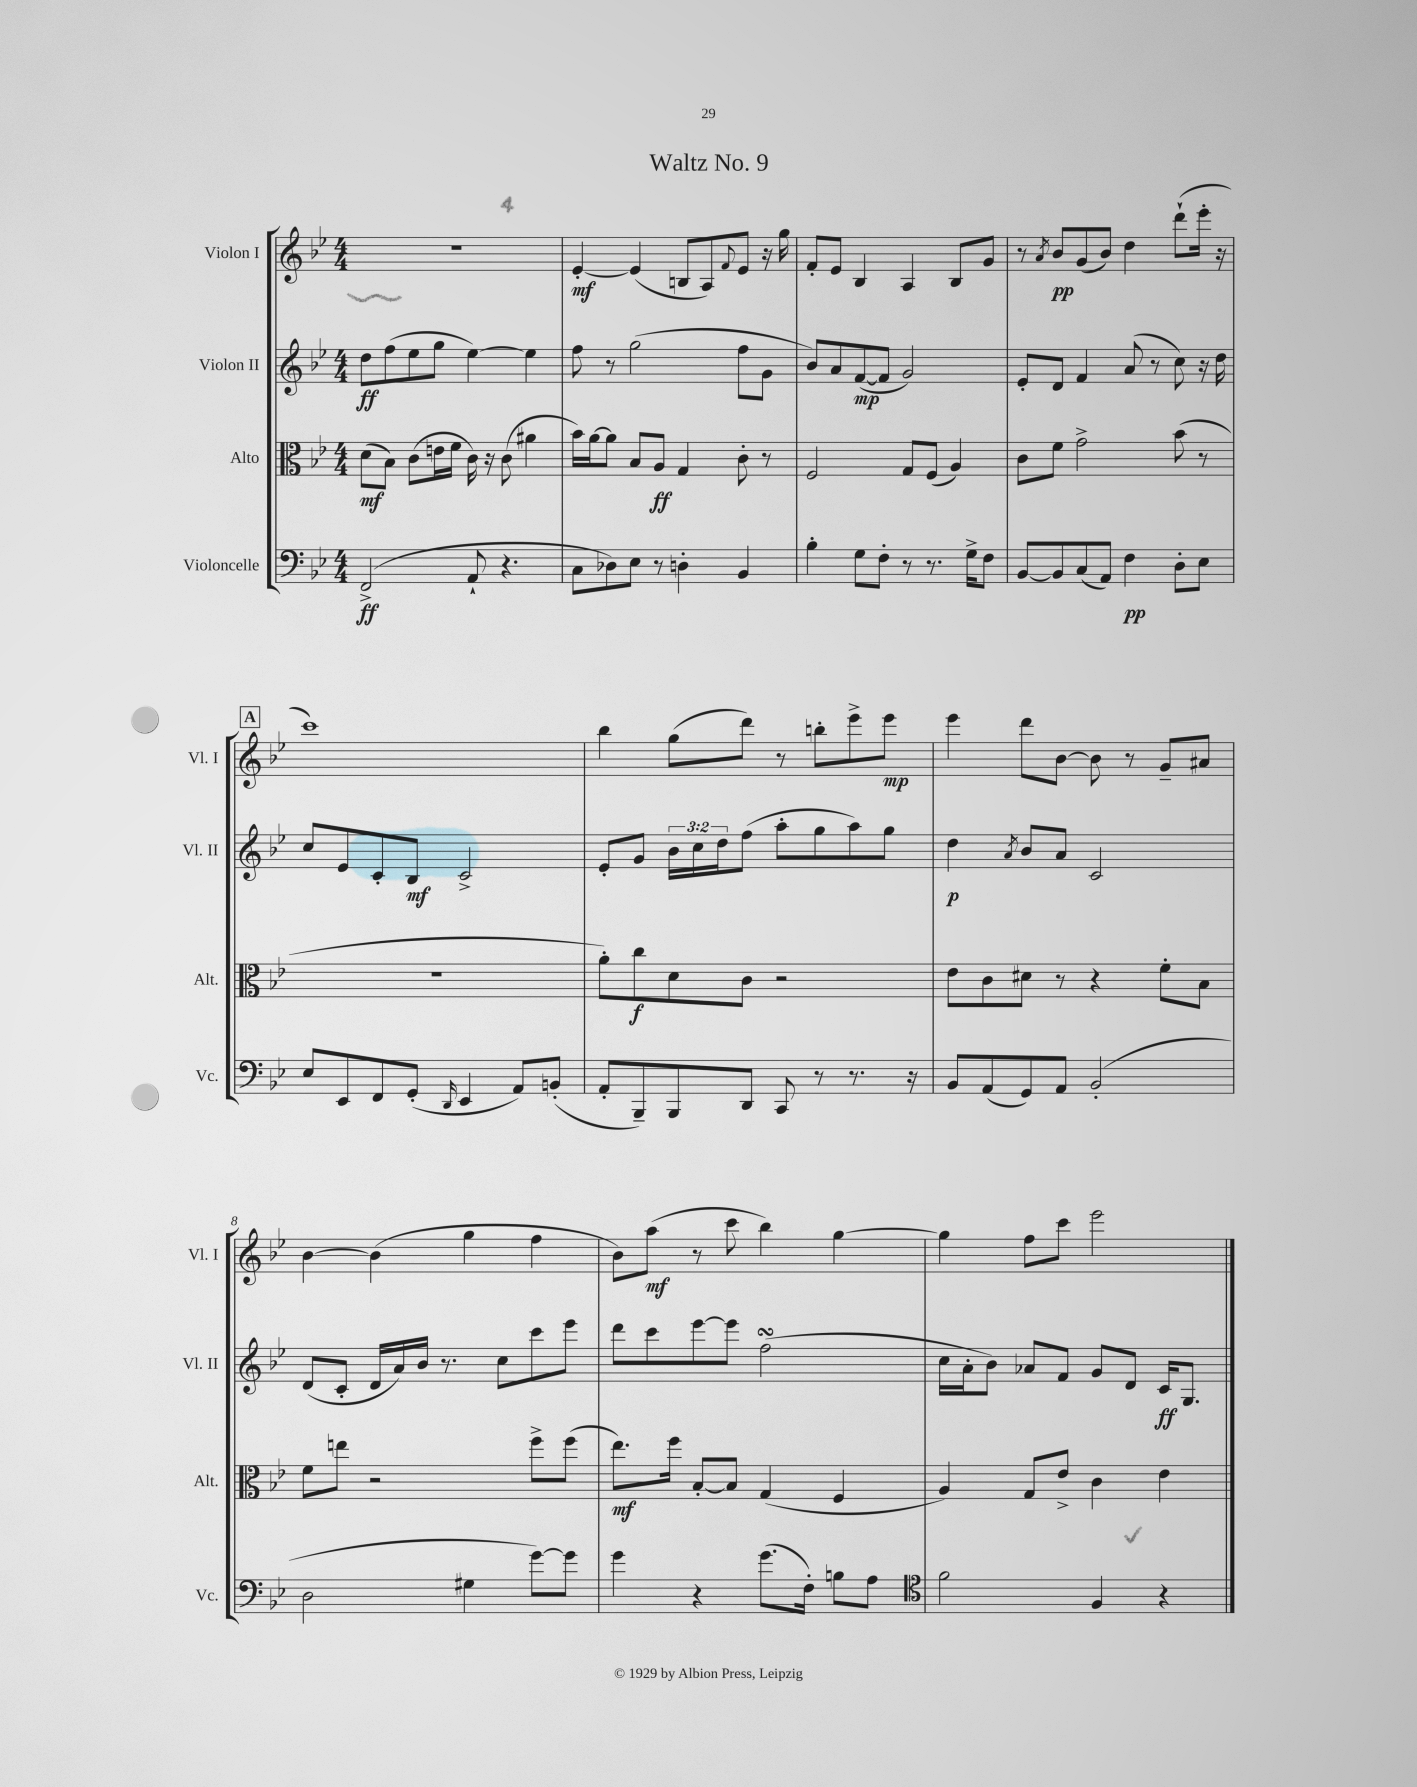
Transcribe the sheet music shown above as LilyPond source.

\header { title = "Waltz No. 9" }
<<
\new StaffGroup <<
\new Staff = "s0" \with { instrumentName = "Violon I" shortInstrumentName = "Vl. I" } {
    \clef treble \key bes \major \numericTimeSignature \time 4/4
    R1 |
    ees'4~-.\mf ees'4( b8 a8) \appoggiatura { f'8 } ees'8 r16 g''16 |
    f'8-. ees'8 bes4 a4 bes8 g'8 |
    r8 \acciaccatura { a'8 } bes'8\pp g'8( bes'8) d''4 d'''8-!( ees'''16-. r16 |
    \mark \markup { \box "A" } c'''1) |
    bes''4 g''8( d'''8) r8 b''8-. ees'''8-> ees'''8\mp |
    ees'''4 d'''8 bes'8~ bes'8 r8 g'8-- ais'8 |
    bes'4~ bes'4( g''4 f''4 |
    bes'8) a''8\mf( r8 c'''8 bes''4) g''4~ |
    g''4 f''8 c'''8 ees'''2 \bar "|." |
}
\new Staff = "s1" \with { instrumentName = "Violon II" shortInstrumentName = "Vl. II" } {
    \clef treble \key bes \major \numericTimeSignature \time 4/4 \override Staff.TupletNumber.text = #tuplet-number::calc-fraction-text
    d''8\ff f''8( ees''8 g''8 ees''4~) ees''4 |
    f''8 r8 g''2( f''8 g'8 |
    bes'8) a'8 f'8~\mp( f'8 g'2) |
    ees'8-. d'8 f'4 a'8( r8 c''8) r16 d''16 |
    \mark \markup { \box "A" } c''8 ees'8 c'8-. bes8\mf c'2-> |
    ees'8-. g'8 \tuplet 3/2 { bes'16 c''16 d''16 } f''8( a''8-. g''8 a''8) g''8 |
    d''4\p \acciaccatura { a'8 } bes'8 a'8 c'2 |
    d'8( c'8-. d'16 a'16) bes'16 r8. c''8 c'''8 ees'''8 |
    d'''8 c'''8 ees'''8~ ees'''8 f''2\turn( |
    c''16 a'16-. bes'8) aes'8 f'8 g'8 d'8 c'16\ff g8. \bar "|." |
}
\new Staff = "s2" \with { instrumentName = "Alto" shortInstrumentName = "Alt." } {
    \clef alto \key bes \major \numericTimeSignature \time 4/4
    d'8\mf( bes8) c'8( e'16 f'16 c'16) r16 c'8( ais'4 |
    bes'16) a'16~ a'8 bes8 a8\ff g4 c'8-. r8 |
    f2 g8 f8( a4) |
    c'8 f'8 g'2-> bes'8( r8 |
    \mark \markup { \box "A" } R1 |
    a'8-.) c''8\f d'8 c'8 r2 |
    ees'8 c'8 dis'8 r8 r4 f'8-. bes8 |
    f'8 e''8 r2 f''8-> f''8( |
    ees''8.\mf) f''16 bes8~-. bes8 g4( f4 |
    a4) g8 ees'8-> c'4 ees'4 \bar "|." |
}
\new Staff = "s3" \with { instrumentName = "Violoncelle" shortInstrumentName = "Vc." } {
    \clef bass \key bes \major \numericTimeSignature \time 4/4
    f,2->\ff( a,8-! r4. |
    c8 des8) ees8 r8 d4-. bes,4 |
    bes4-. g8 f8-. r8 r8. g16-> f8 |
    bes,8~ bes,8 c8( a,8) f4\pp d8-. ees8 |
    \mark \markup { \box "A" } ees8 ees,8 f,8 g,8-.( \grace { d,16 } ees,4 a,8) b,8-.( |
    a,8-. bes,,8--) bes,,8 d,8 c,8 r8 r8. r16 |
    bes,8 a,8( g,8) a,8 bes,2-.( |
    d2 gis4 g'8~) g'8 |
    g'4 r4 g'8.( f16-.) b8 a8 |
    \clef tenor f'2 f4 r4 \bar "|." |
}
>>
>>
